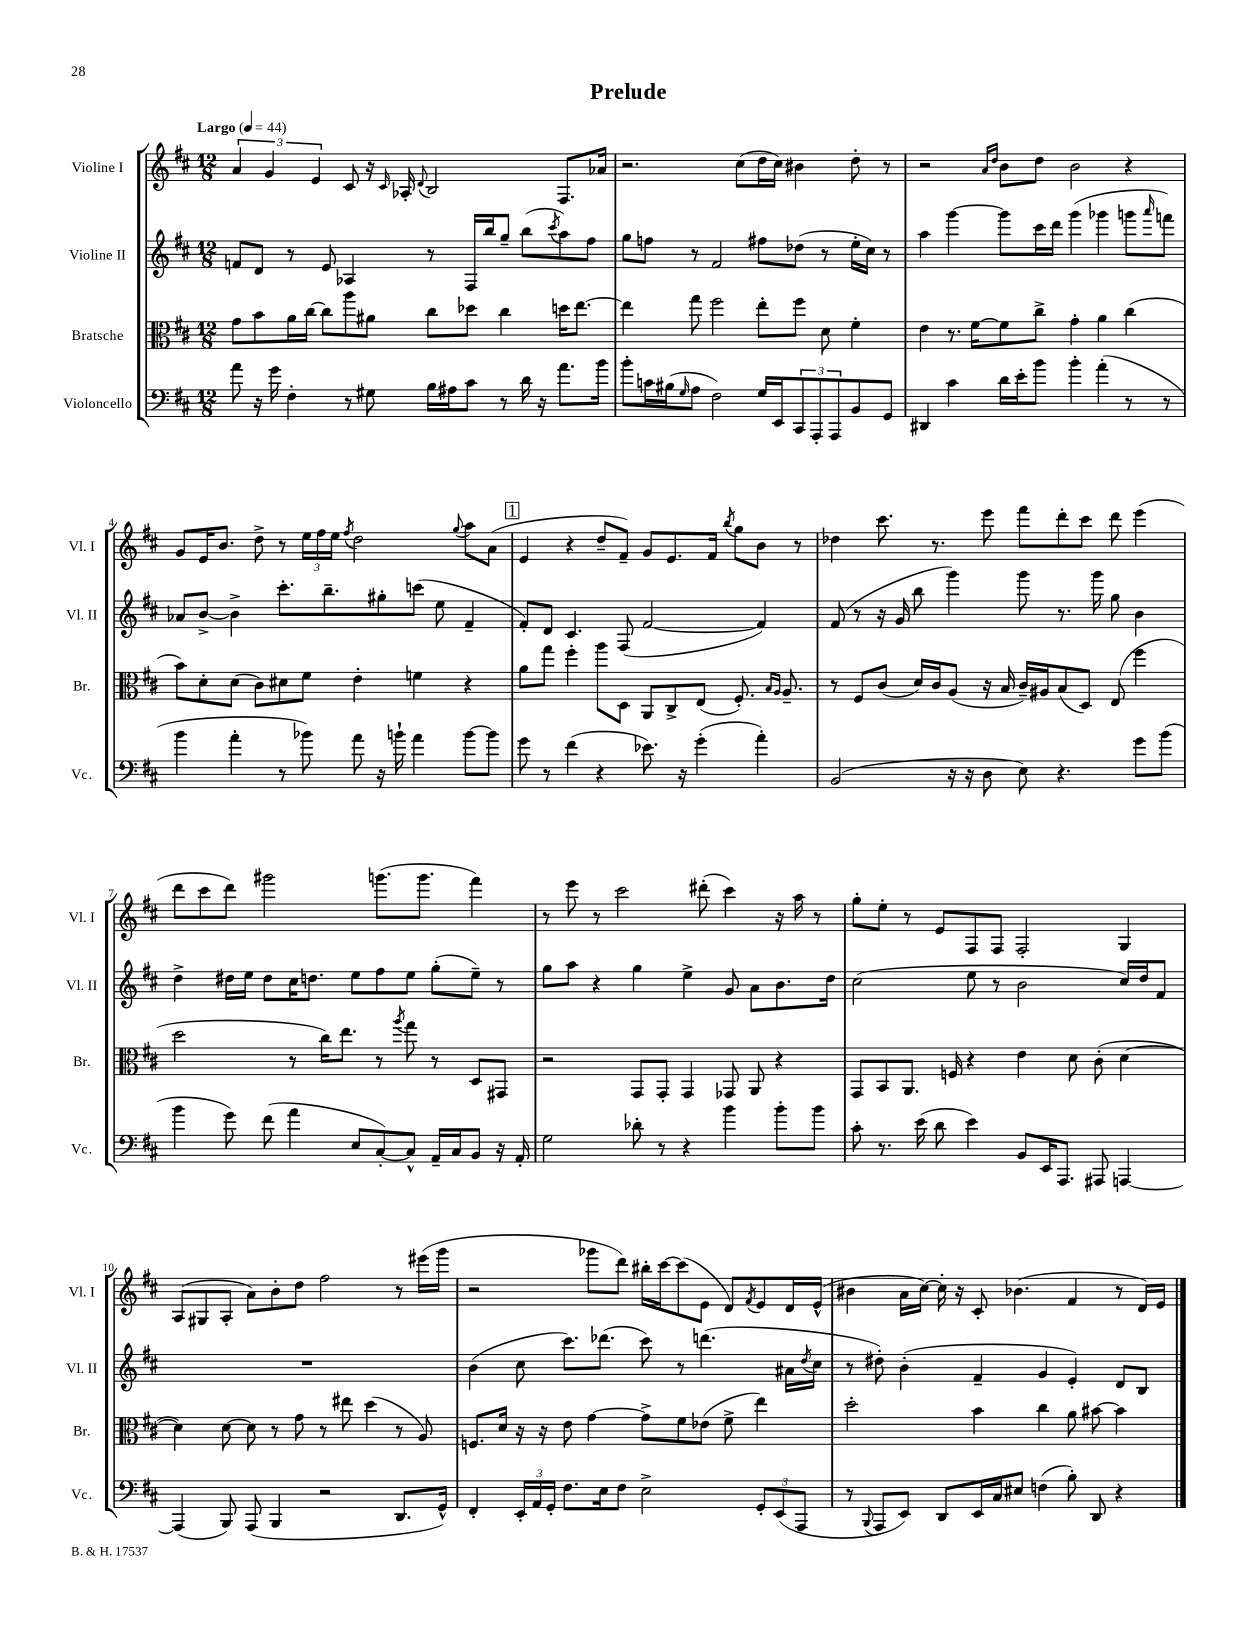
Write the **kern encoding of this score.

**kern	**kern	**kern	**kern
*part4	*part3	*part2	*part1
*staff4	*staff3	*staff2	*staff1
*I"Violoncello	*I"Bratsche	*I"Violine II	*I"Violine I
*I'Vc.	*I'Br.	*I'Vl. II	*I'Vl. I
*clefF4	*clefC3	*clefG2	*clefG2
*k[f#c#]	*k[f#c#]	*k[f#c#]	*k[f#c#]
*M12/8	*M12/8	*M12/8	*M12/8
*MM44	*MM44	*MM44	*MM44
=1	=1	=1	=1
!	!	!	!LO:TX:a:B:t=Largo
8a\	8g\L	8fn/L	6a/
16r	8b\	8d/J	.
.	.	.	6g/
16g\	.	.	.
4F#'\	16a\L	8r	.
.	[16cc#\JJ	.	.
.	.	.	6e/
.	8cc#\L]	8e/	.
8r	8aa\	4A-X/	8c#/
8G#X\	8a#X\J	.	16r
.	.	.	16qqc#/
.	.	.	16A-X'/
.	.	.	8qqd/
16B\LL	8cc#\L	8r	2B/
16A#X\J	.	.	.
8c#\J	8dd-X\J	16F#/LL	.
.	.	16bb/J	.
8r	4cc#\	8gg~/J	.
16d\	.	(8bb\L	.
16r	.	.	.
.	.	8qccc#/	.
8.a\L	16ddn\KL	8aa\)	8.F#/L
.	[8.ee\J	.	.
.	.	8ff#\J	.
16b\Jk	.	.	16a-X/Jk
=2	=2	=2	=2
8b'\L	4ee\]	8gg\L	2.r
16cn\L	.	8ffn\J	.
(16B#X\J	.	.	.
16qqG/	.	.	.
8A\J	8gg\	8r	.
2F#\)	2ff#\	2f#/	.
.	.	.	(8cc#\L
16G/LL	8ee'\L	8ff#X\L	16dd\L
16EE/J	.	.	16cc#\JJ)
12CC#/	8ff#\J	(8dd-X\J	4b#X\
12AAA'/	.	.	.
.	8d\	8r	.
12AAA/	.	.	.
8BB/	4f#'\	16ee'\LL	8dd'\
.	.	16cc#\JJ)	.
8GG/J	.	8r	8r
=3	=3	=3	=3
4DD#X/	4e\	4aa\	2r
4c#\	8.r	[4ggg\	.
.	[16f#\KL	.	.
.	.	.	16qqa/LL
.	.	.	16qqdd/JJ
16d\LL	8f#\]	8ggg\L]	8b\L
16e'\J	.	.	.
8b\J	8cc#^\J	16ccc#\L	8dd\J
.	.	16ddd\JJ	.
4b'\	4g'\	(4ggg\	2b\
(4a'\	4a\	4ggg-X\	.
8r	(4cc#\	8gggn\L	4r
.	.	16qqaaa/	.
8r	.	8fffn\J)	.
!!LO:LB:g=z
=4	=4	=4	=4
4b\	8b\L)	8a-X/L	8g/L
.	8d'\	[8b^/J	16e/K
.	.	.	8.b/J
4a'\	(8d\J	4b^\]	.
.	8c#\L)	.	8dd^\
8r	8d#X\	8.ccc#'\L	8r
8b-X\)	8f#\J	.	24ee\LL
.	.	.	24ff#\
.	.	8.bb~\	.
.	.	.	24ee\JJ
.	.	.	8qff#/
8a\	4e'\	.	2dd\
16r	.	8gg#X'\	.
16bn`\	.	.	.
4a\	4fn\	(8cccn\J	.
.	.	8ee\	.
.	.	.	8qqgg/
[8b\L	4r	4f#~/	8aa\L
8b\J]	.	.	(8a\J
!!LO:REH:place=s1:t=1
=5	=5	=5	=5
8g\	8a\L	8f#'/L)	4e/
8r	8gg\J	8d/J	.
(4f#\	4ff#'\	4.c#/	4r
4r	8aa\L	.	8dd~/L
.	8D\J	(8F#/	8f#~/J)
8.e-X\)	8AA/L	[2f#/	8g/L
.	8C#^/	.	8.e/
16r	.	.	.
(4g'\	(8E/J	.	.
.	.	.	16f#/Jk
.	.	.	8qbb/
.	8.F#'/)	.	8gg\L
4a'\)	.	4f#/])	8b\J
.	16qqB/LL	.	.
.	16qqA/JJ	.	.
.	8.A~/	.	.
.	.	.	8r
=6	=6	=6	=6
(2BB/	8r	(8f#/	4dd-X\
.	8F#/L	8r	.
.	(8c#/J	16r	8.ccc#\
.	.	16g/	.
.	16d/LL)	8bb\	.
.	16c#/J	.	8.r
16r	(8A/J	4ggg\)	.
16r	.	.	.
8D\	16r	.	8eee\
.	16B/	.	.
8E\)	16c#~/LL)	8ggg\	8fff#\L
.	16A#X/J	.	.
4.r	(8B/	8.r	8ddd'\
.	8D/J)	.	8ccc#\J
.	.	16ggg\	.
.	(8E/	8gg\	8ddd\
8g\L	4ff#\	4b\	(4eee\
(8b\J	.	.	.
!!LO:LB:g=z
=7	=7	=7	=7
4b\	2dd\	4dd^\	8ddd\L
.	.	.	8ccc#\
8g\)	.	16dd#X\LL	8ddd\J)
.	.	16ee\JJ	.
(8f#\	.	8dd#\L	2ggg#X\
4a\	8r	16cc#\K	.
.	.	8.ddn\J	.
.	16cc#\KL)	.	.
.	8.ee\J	.	.
8E/L	.	8ee\L	.
[8C#'/)	8r	8ff#\	(8.gggn\L
.	8qaa/	.	.
8C#^^/J]	8gg\	8ee\J	.
.	.	.	8.ggg\J
16AA~/LL	8r	(8gg'\L	.
16C#/J	.	.	.
8BB/J	8D/L	8ee~\J)	4fff#\)
16r	8GG#X/J	8r	.
16AA'/	.	.	.
=8	=8	=8	=8
2G\	2r	8gg\L	8r
.	.	8aa\J	8eee\
.	.	4r	8r
.	.	.	2ccc#\
8d-X'\	8GG/L	4gg\	.
8r	8GG'/J	.	.
4r	4GG/	4ee^\	.
.	.	.	(8ddd#X'\
4b\	8GG-X/	8g/	4ccc#\)
.	8AA/	8a\L	.
8b'\L	4r	8.b\	16r
.	.	.	16aa\
8b\J	.	.	8r
.	.	16dd\Jk	.
=9	=9	=9	=9
8c#'\	8GG/L	(2cc#\	8gg'\L
8.r	8BB/	.	8ee'\J
.	8.AA/J	.	8r
(16e\	.	.	.
8d\	.	.	8e/L
.	16Fn/	.	.
4e\)	4r	8ee\	8F#/
.	.	8r	8F#/J
8BB/L	4e\	2b\	2F#'/
16EE/K	.	.	.
8.AAA/J	.	.	.
.	8d\	.	.
8AAA#X/	(8c#'\	.	.
[4AAAn/	[4d\	16cc#/LL)	4G/
.	.	16dd/J	.
.	.	8f#/J	.
!!LO:LB:g=z
=10	=10	=10	=10
(4AAA/]	4d\])	1.r	(8A/L
.	.	.	8G#X/
8BBB/)	[8d\	.	8A'/J
(8AAA/	8d\]	.	8a\L)
4BBB/	8r	.	8b'\
.	8g\	.	8dd\J
2r	8r	.	2ff#\
.	8ee#X\	.	.
.	(4dd\	.	.
8.DD/L	8r	.	8r
.	8A/)	.	(16eee#X\LL
16GG^^/Jk)	.	.	16ggg\JJ
=11	=11	=11	=11
4FF#'/	8.Fn/L	(4b\	2r
.	16d/Jk	.	.
24EE'/LL	16r	8cc#\	.
24AA/	.	.	.
.	16r	.	.
24GG'/JJ	.	.	.
8.F#\L	8e\	8.ccc#\L)	.
.	[4g\	.	8ggg-X\L
16E\k	.	(8.ddd-X\J	.
8F#\J	.	.	8ddd\J)
2E^\	8g^\L]	8ccc#\)	16bb#X'\LL
.	.	.	[16ccc#\J
.	8f#\	8r	(8ccc#\]
.	(8e-X\J	(4.dddn\	8e\J
.	8f#^\	.	8d/L)
.	.	.	8qf#/
12GG'/L	4ee\)	.	8e/
(12EE/	.	.	.
.	.	16a#X\LL	16d/L
12AAA/J	.	.	.
.	.	8qdd/	.
.	.	16cc#\JJ	(16e^^/JJ
=12	=12	=12	=12
8r	2dd'\	8r	4b#X\
8qqBBB/	.	.	.
8AAA/L	.	8dd#X'\)	.
8EE/J)	.	(4b'\	16a\LL
.	.	.	[16cc#\JJ)
8DD/L	.	.	16cc#'\]
.	.	.	16r
16EE/L	4b\	4f#~/	8c#'/
16C#/J	.	.	.
8E#X/J	.	.	(4.b-X\
(4Fn\	4cc#\	4g/	.
8B'\)	8a\	4e'/)	4f#/
8DD/	[8b#X\	.	.
4r	4b#\]	8d/L	8r
.	.	8B/J	16d/LL)
.	.	.	16e/JJ
==	==	==	==
*-	*-	*-	*-
